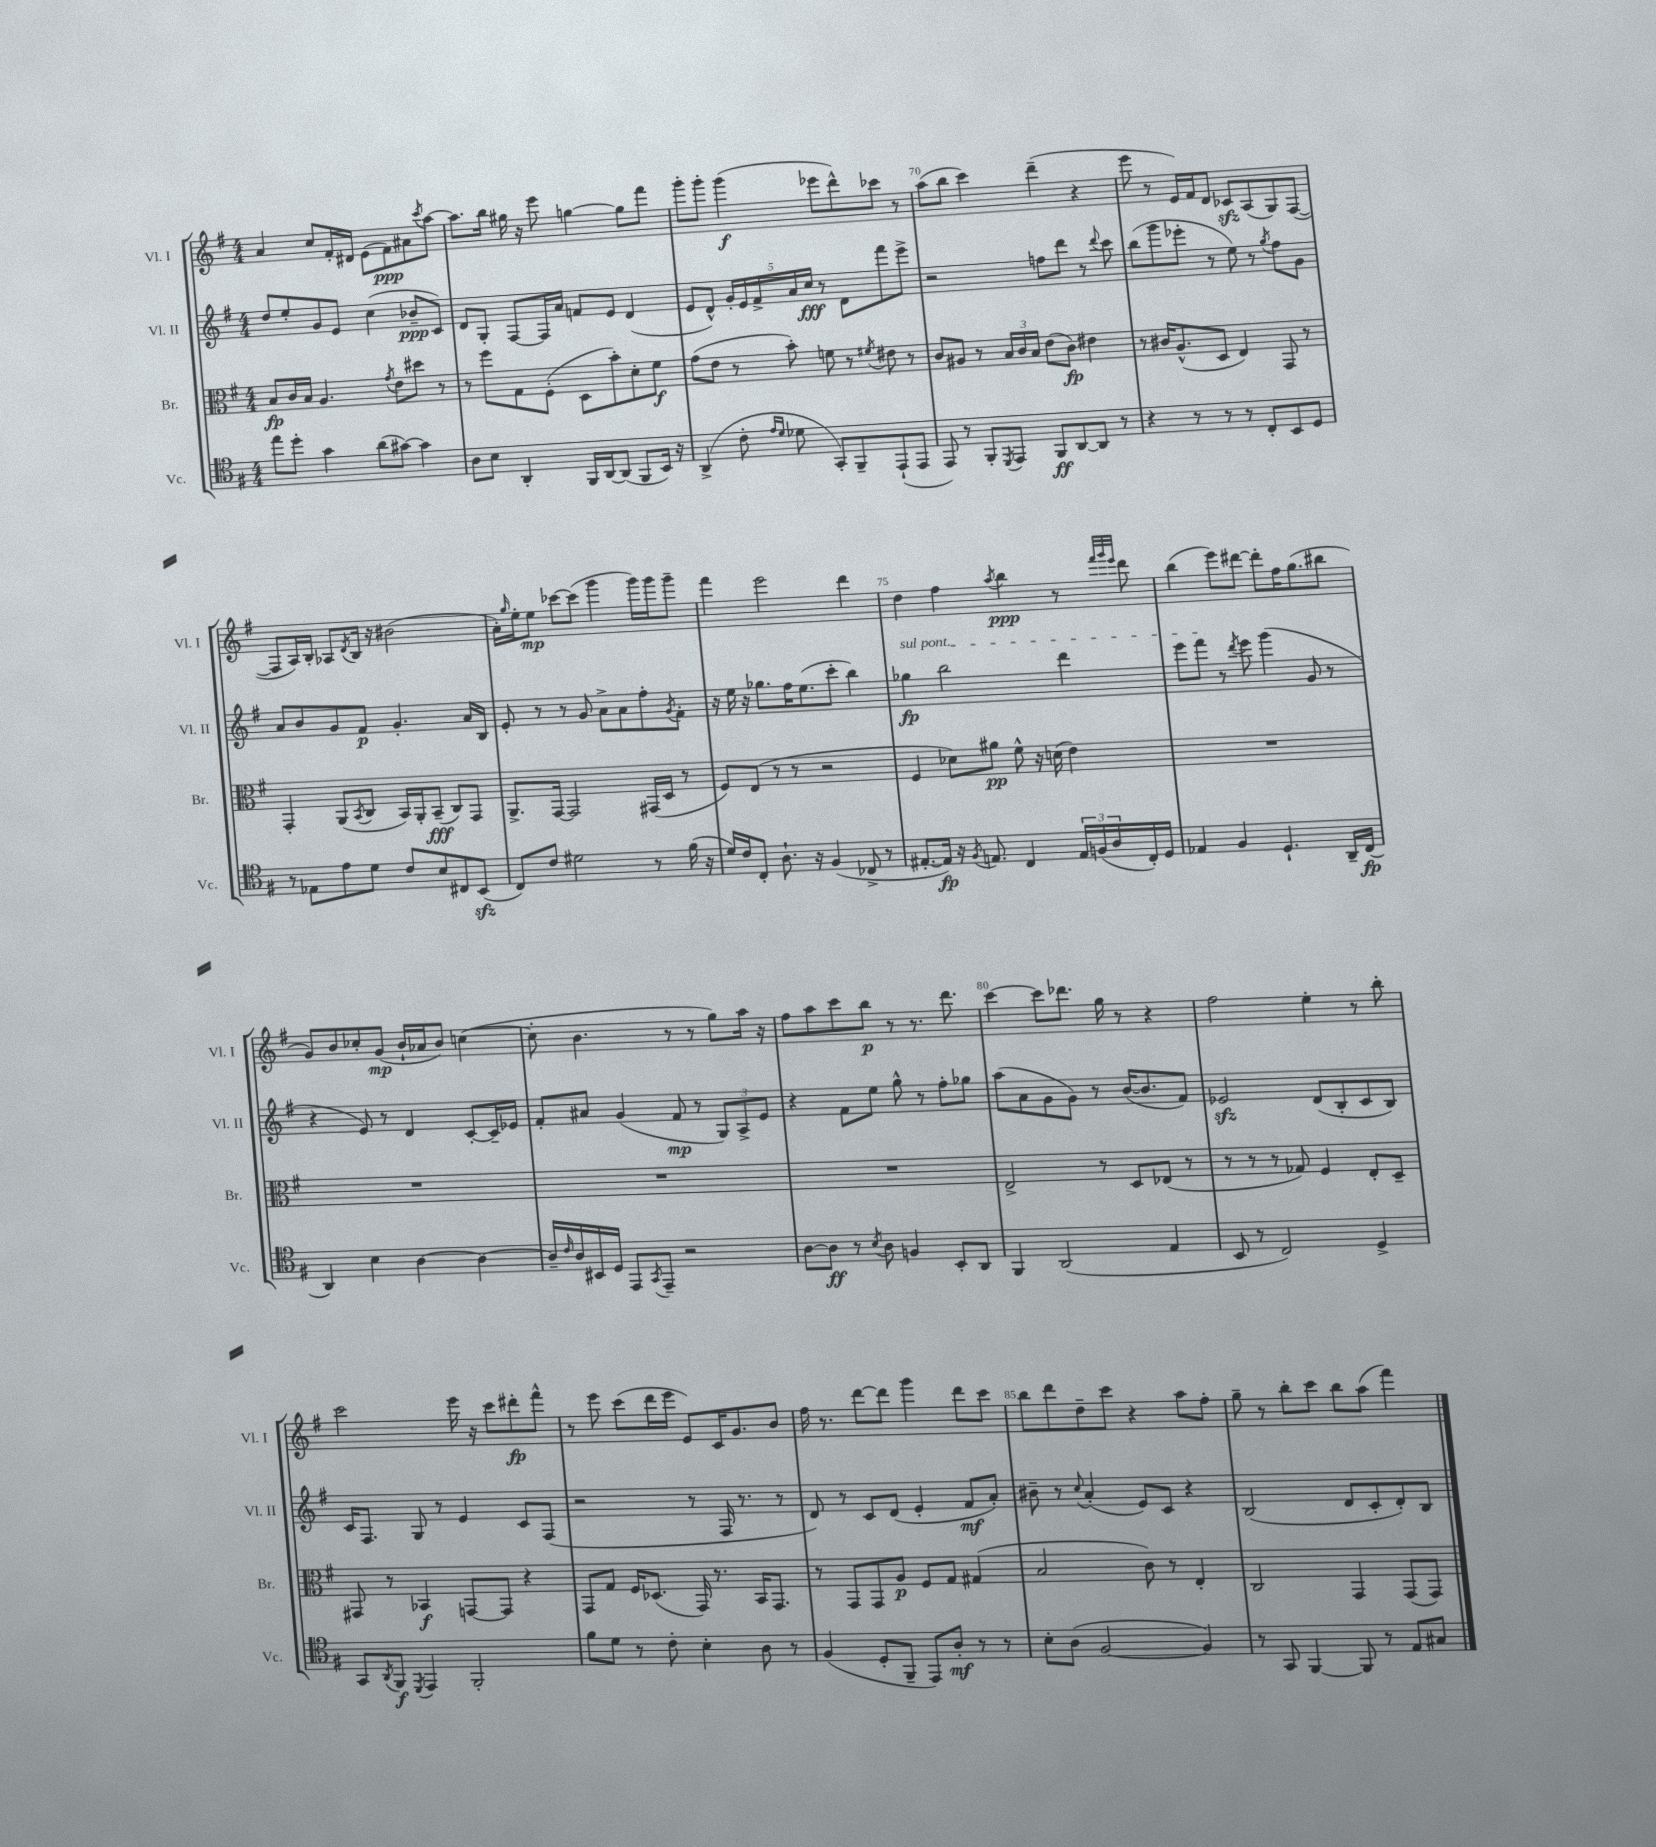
<<
\new StaffGroup <<
\new Staff = "s0" \with { instrumentName = "Vl. I" shortInstrumentName = "Vl. I" } {
    \clef treble \key g \major \numericTimeSignature \time 4/4
    a'4 c''8 fis'16-. dis'16 e'8( fis'8\ppp) ais'8 \acciaccatura { c'''8 } a''8~ |
    a''8. b''16 gis''16 r16 e'''8 g''4~ g''8 fis'''8 |
    g'''8-. g'''8-. g'''4\f( ees'''8 d'''8-^) ces'''8 r8 |
    a''8( b''8 c'''4) d'''4--( r4 |
    e'''8 r8 e'16) fis'16 d'8 ces'8\sfz a8( g8) fis8~( |
    fis8 a16) b16-. aes8 \acciaccatura { d'8 } b16 r16 bis'2( |
    a'16-.) \grace { g''16 } e''16-. e''8\mp ces'''8~ ces'''8( g'''4 g'''16) g'''16 g'''8-- |
    fis'''4 e'''2 d'''4 |
    d''4 fis''4 \acciaccatura { a''8 } b''4\ppp r8 \grace { fis'''32 g'''32 e'''32 } d'''8 |
    b''4( e'''8) dis'''8~ dis'''8-. fis''16 g''8.( bis''8 |
    g'8) b'8 ces''8-. g'8\mp( b'16-! aes'16 b'8) c''4~( |
    c''8-. b'4. r8 r8 g''8) a''16 r16 |
    fis''8 a''8 c'''8 b''8\p r8 r8. d'''8. |
    c'''4~ c'''8 des'''8. g''16 r8 r4 |
    fis''2 e''4-. r8 b''8-. |
    c'''2 e'''16 r16 c'''8 dis'''8-.\fp fis'''8-^ |
    r8 e'''8 c'''8( d'''16 e'''16 e'8) c'16 g'8. b'8 |
    fis''16 r8. d'''8~ d'''8 g'''4 d'''8 c'''8 |
    b''8 d'''8 d''8-- c'''8 r4 a''8 fis''8-. |
    g''8-- r8 b''8-. c'''8 b''8 a''8( fis'''4) \bar "|." |
}
\new Staff = "s1" \with { instrumentName = "Vl. II" shortInstrumentName = "Vl. II" } {
    \clef treble \key g \major \numericTimeSignature \time 4/4
    d''8 e''8-. g'8 e'8 c''4( bes'8--\ppp c'8) |
    d'8 g8-. fis8~ fis16 a'16 f'8 e'8 d'4( |
    e'8 d'8-^) \tuplet 5/4 { g'16-. e'16 fis'16-> a'16 c''16\fff } r8 d'8 fis'''8 e'''8-> |
    r2 f''8 d'''8 r8 \appoggiatura { d'''8 } c'''8 |
    b''8( g'''8 ees'''8-. r8 e''8) r8 \acciaccatura { g''8 } fis''8 g'8 |
    a'8 b'8 g'8 fis'8\p g'4.-. a'16 b16 |
    e'8-. r8 r8 g'8 a'8-> a'8 fis''8-. \acciaccatura { g'8 } fis'8-. |
    r16 e''16 r16 ges''8. fis''16 e''8.( c'''8-. b''4) |
    \once \override TextSpanner.bound-details.left.text = \markup { \italic "sul pont." } ges''4\fp\startTextSpan b''2 d'''4 |
    e'''8 fis'''8\stopTextSpan r8 \acciaccatura { d'''8 } e'''8 g'''4( g'8 r8 |
    r4 e'8) r8 d'4 c'8~-. c'16-- ees'16 |
    fis'8-. ais'8 g'4( fis'8\mp r8 \tuplet 3/2 { g8) a8-> e'8 } |
    r4 fis'8 e''8 g''8-^ r8 fis''8-. ges''8 |
    a''8( a'8 g'8 g'8) r8 b'16~( b'8. fis'8) |
    ees'2\sfz d'8( b8-. c'8 b8) |
    c'16 fis8. g8 r8 e'4 c'8 fis8( |
    r2 r8 fis16 r8. r8 |
    d'8) r8 c'8 d'8( e'4-. fis'8\mf a'8-.) |
    bis'8-- r8 \appoggiatura { c''8 } a'4-.( e'8) c'8 r4 |
    b2( d'8 c'8-. d'8-.) b8 \bar "|." |
}
\new Staff = "s2" \with { instrumentName = "Br." shortInstrumentName = "Br." } {
    \clef alto \key g \major \numericTimeSignature \time 4/4
    b8\fp c'16 b16 a4. \acciaccatura { g'8 } e'8 dis''8 r8 |
    r8 fis''8 g8 fis8-.( d8 b'8-.) d'8-. fis'8\f |
    g'8( e'8 r8 b'8-.) f'8 r8 \acciaccatura { fis'8 } eis'8 r8 |
    c'8 ais8 r8 \tuplet 3/2 { b16 c'16 b16 } e'8( c'8\fp) eis'4 |
    r8 cis'16 a8.-^( d8 e4) g,8 r8 |
    g,4-. a,8( \acciaccatura { b,8 } c8 b,16) a,16-. b,8--\fff( c8) g,8 |
    a,8.-> g,16~ g,2 gis,16( d16 r8 |
    fis8) e8( r8 r8 r2 |
    fis4 des'8) ais'8\pp fis'8-^ r16 d'16( e'4) |
    R1 |
    R1 |
    R1 |
    R1 |
    e2-> r8 d8 ees8( r8 |
    r8 r8 r8 ges8) fis4 e8-. d8-- |
    gis,8 r8 bes,4\f g,8~ g,8 r4 |
    g,8 g8 fis16 des8.( g,16) r8. b,16 g,8. |
    r8 g,8 g,8 a8\p fis8 g8 gis4( |
    b2 c'8) r8 e4-. |
    c2 g,4 g,8( g,8) \bar "|." |
}
\new Staff = "s3" \with { instrumentName = "Vc." shortInstrumentName = "Vc." } {
    \clef tenor \key g \major \numericTimeSignature \time 4/4
    e''8 d''8-. g'4 a'8( gis'8~) gis'4 |
    a8 b8 a,4-. fis,16 a,16~ a,8( fis,8 b,16) r16 |
    a,4->( c'8-. \grace { e'16 d'16 } des'8 g,8-.) fis,8-- e,8-!( e,8 |
    e,8) r8 fis,8-. \acciaccatura { d,8 } e,8 fis,8\ff a,8~ a,8 r8 |
    r4 r8 r8 r8 c8-. b,8 d8 |
    r8 ees8 e'8 d'8 c'8 b8 cis8 b,8\sfz( |
    c8) c'8 dis'2 r8 fis'16( r16 |
    d'16) c'16 c8-. a8.-! r16 fis4( ces8-> r8 |
    eis8.~-. eis16\fp) r16 \acciaccatura { fis8 } e8. c4 \tuplet 3/2 { e16 f16( a16 } c16-.) d16 |
    ees4 fis4 d4.-! a,16-- c16\fp( |
    a,4) b4 a4~ a4~ |
    a16-- \grace { c'16 } a16 bis,16 d16 e,8 \acciaccatura { g,8 } e,8-- r2 |
    a8~ a8\ff r8 \acciaccatura { b8 } a8 f4 b,8-. a,8 |
    fis,4 a,2( e4 |
    b,8 r8 c2) d4-> |
    g,8 \acciaccatura { a,8 } fis,8\f \acciaccatura { d,8 } e,4 fis,2-. |
    fis'8 d'8 r8 c'8-. b4-. a8 r8 |
    fis4( d8-. fis,8-- e,8) a8-.\mf r8 r8 |
    b8-. a8( fis2~ fis4) |
    r8 g,8 fis,4~ fis,8 r8 e8 gis8 \bar "|." |
}
>>
>>
\layout { \context { \Score currentBarNumber = #67 \override BarNumber.break-visibility = ##(#f #t #t) barNumberVisibility = #(every-nth-bar-number-visible 5) } }
